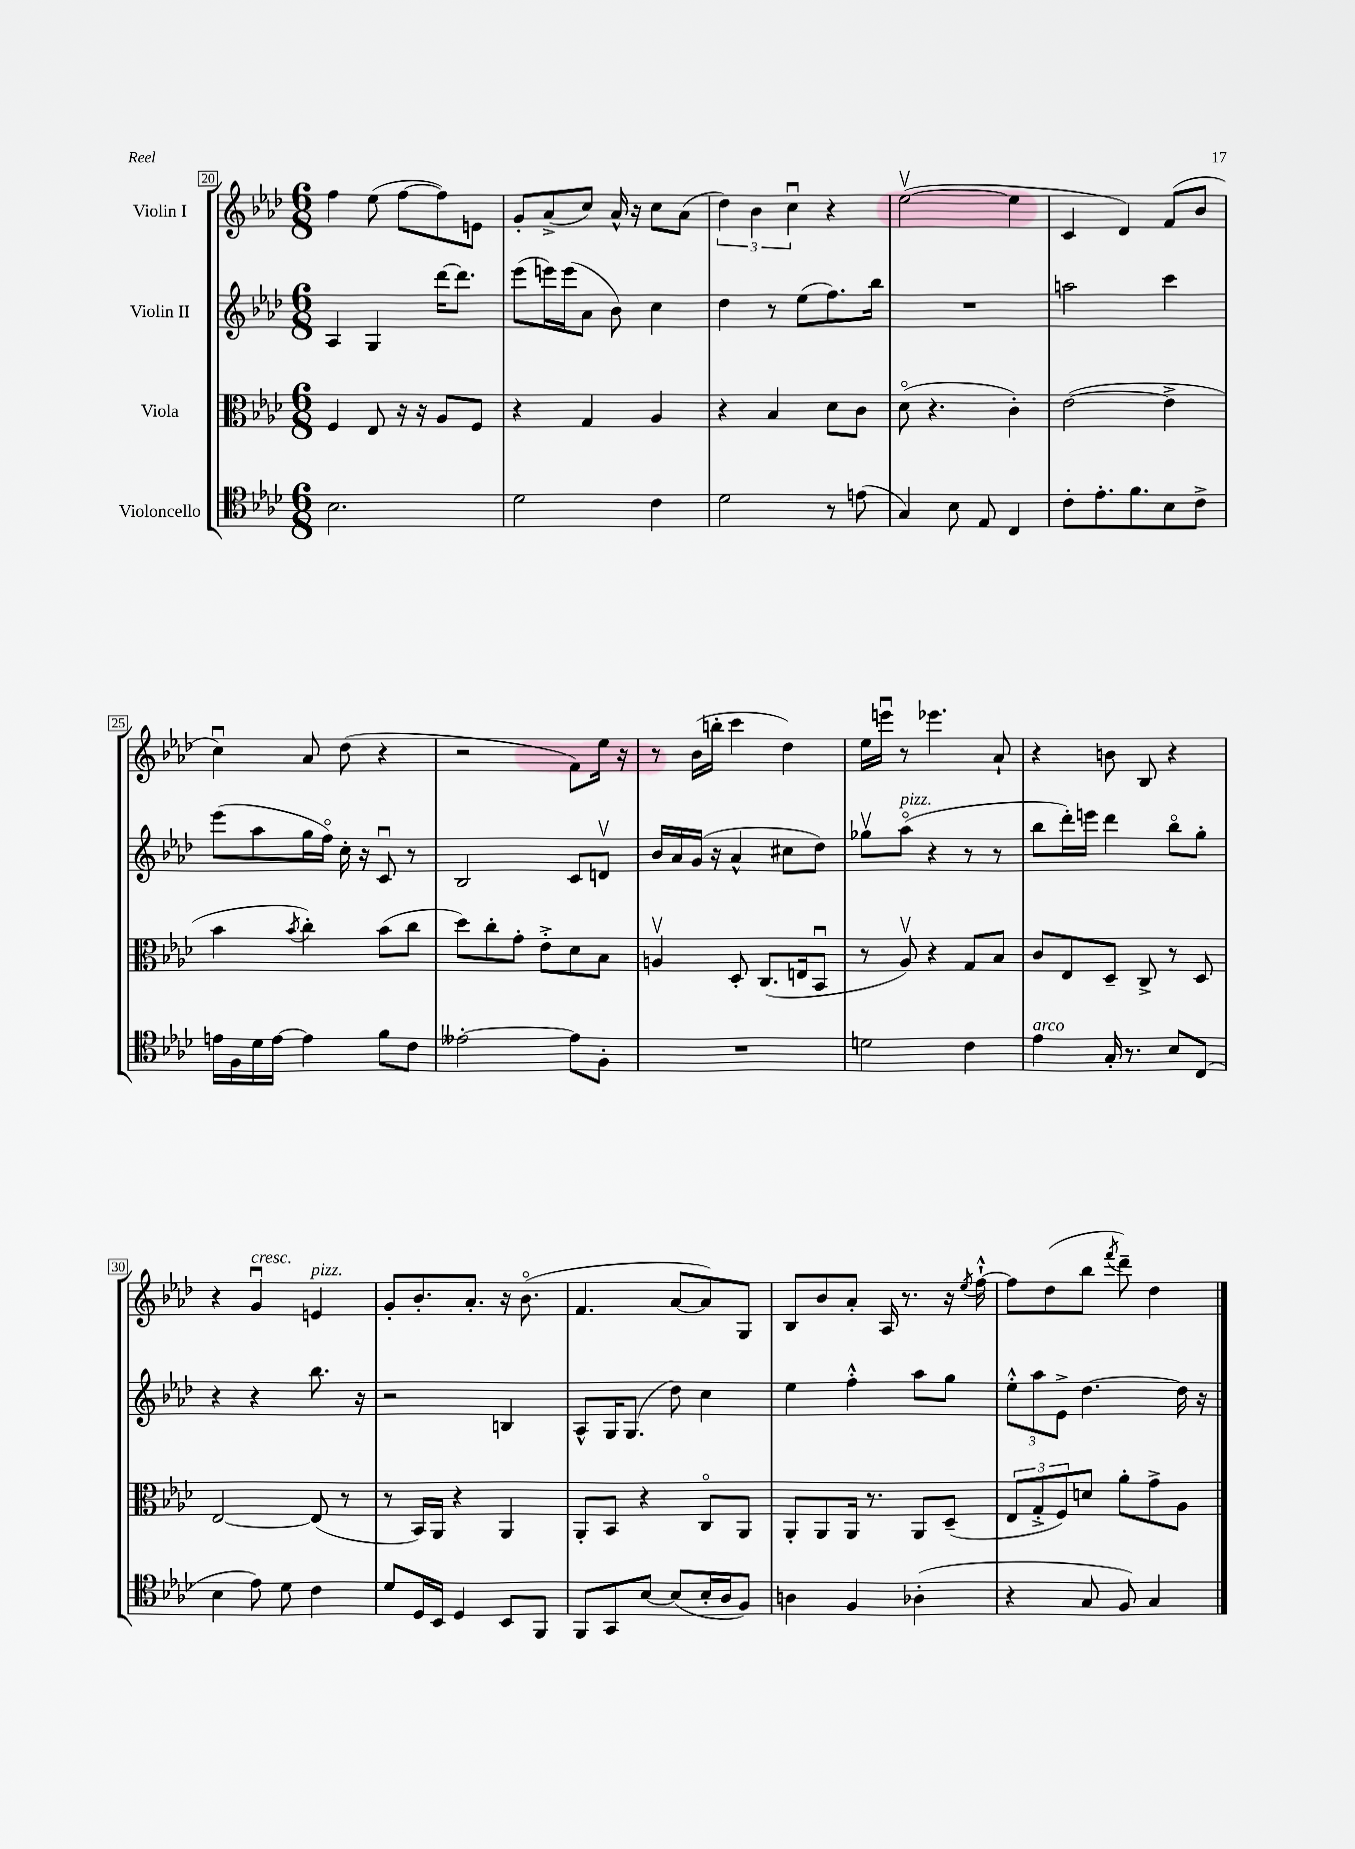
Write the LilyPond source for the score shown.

<<
\new StaffGroup <<
\new Staff = "s0" \with { instrumentName = "Violin I" } {
    \clef treble \key aes \major \numericTimeSignature \time 6/8
    f''4 ees''8( f''8~ f''8) e'8 |
    g'8-. aes'8->( c''8) aes'16-^ r16 c''8 aes'8( |
    \tuplet 3/2 { des''4) bes'4 c''4\downbow } r4 |
    ees''2~\upbow( ees''4 |
    c'4 des'4) f'8( bes'8 |
    c''4\downbow) aes'8 des''8( r4 |
    r2 f'8) ees''16 r16 |
    r8 bes'16( b''16-. c'''4 des''4) |
    ees''16 e'''16\downbow r8 ees'''4. aes'8-! |
    r4 b'8 bes8 r4 |
    r4 g'4\downbow^\markup { \italic "cresc." } e'4^\markup { \italic "pizz." } |
    g'8-. bes'8.-. aes'8.-. r16 bes'8.\flageolet( |
    f'4. aes'8~ aes'8) g8 |
    bes8 bes'8 aes'8-. aes16 r8. r16 \acciaccatura { ees''8 } f''16~-!-^ |
    f''8 des''8( bes''8 \acciaccatura { f'''8 } des'''8--) des''4 \bar "|." |
}
\new Staff = "s1" \with { instrumentName = "Violin II" } {
    \clef treble \key aes \major \numericTimeSignature \time 6/8
    aes4 g4 des'''16~ des'''8. |
    ees'''8( e'''16) e'''16( aes'8 bes'8) c''4 |
    des''4 r8 ees''8( f''8.) bes''16 |
    R2. |
    a''2 c'''4 |
    ees'''8( aes''8 g''16 f''16\flageolet) c''16-. r16 c'8\downbow r8 |
    bes2 c'8 d'8\upbow |
    bes'16 aes'16 g'16( r16 aes'4-^ cis''8 des''8) |
    ges''8\upbow aes''8\flageolet^\markup { \italic "pizz." }( r4 r8 r8 |
    bes''8 des'''16-.) e'''16 des'''4 bes''8\flageolet g''8-. |
    r4 r4 bes''8. r16 |
    r2 b4 |
    aes8-^ g16 g8.( des''8) c''4 |
    ees''4 f''4-.-^ aes''8 g''8 |
    \tuplet 3/2 { ees''8-.-^ aes''8 ees'8-> } des''4.~ des''16 r16 \bar "|." |
}
\new Staff = "s2" \with { instrumentName = "Viola" } {
    \clef alto \key aes \major \numericTimeSignature \time 6/8
    f4 ees8 r16 r16 aes8 f8 |
    r4 g4 aes4 |
    r4 bes4 des'8 c'8 |
    des'8\flageolet( r4. c'4-.) |
    ees'2~( ees'4-> |
    bes'4 \acciaccatura { bes'8 } c''4-.) bes'8( c''8 |
    des''8) c''8-. g'8-. ees'8-.-> des'8 bes8 |
    a4\upbow des8-. c8.( e16 bes,8\downbow |
    r8 aes8\upbow) r4 g8 bes8 |
    c'8 ees8 des8-- c8-> r8 des8 |
    ees2~ ees8( r8 |
    r8 bes,16) aes,16 r4 aes,4 |
    aes,8-. bes,8 r4 c8\flageolet aes,8 |
    aes,8-. aes,8 aes,16 r8. aes,8 des8--( |
    \tuplet 3/2 { ees8 g8-.-> f8) } d'8 aes'8-. g'8-> aes8 \bar "|." |
}
\new Staff = "s3" \with { instrumentName = "Violoncello" } {
    \clef tenor \key aes \major \numericTimeSignature \time 6/8
    bes2. |
    des'2 c'4 |
    des'2 r8 e'8( |
    g4) bes8 ees8 c4 |
    c'8-. ees'8.-. f'8. bes8 c'8-> |
    e'16 f16 des'16 e'16~ e'4 f'8 c'8 |
    eeses'2~-. eeses'8 f8-. |
    R2. |
    d'2 c'4 |
    ees'4^\markup { \italic "arco" } g16-. r8. bes8 c8( |
    bes4 ees'8) des'8 c'4 |
    des'8 des16 bes,16 des4 bes,8 f,8 |
    f,8 g,8 bes8~ bes8( bes16-. aes16 f8) |
    a4 f4 aes4-.( |
    r4 g8 f8) g4 \bar "|." |
}
>>
>>
\layout { \context { \Score currentBarNumber = #20 \override BarNumber.stencil = #(make-stencil-boxer 0.1 0.3 ly:text-interface::print) } }
